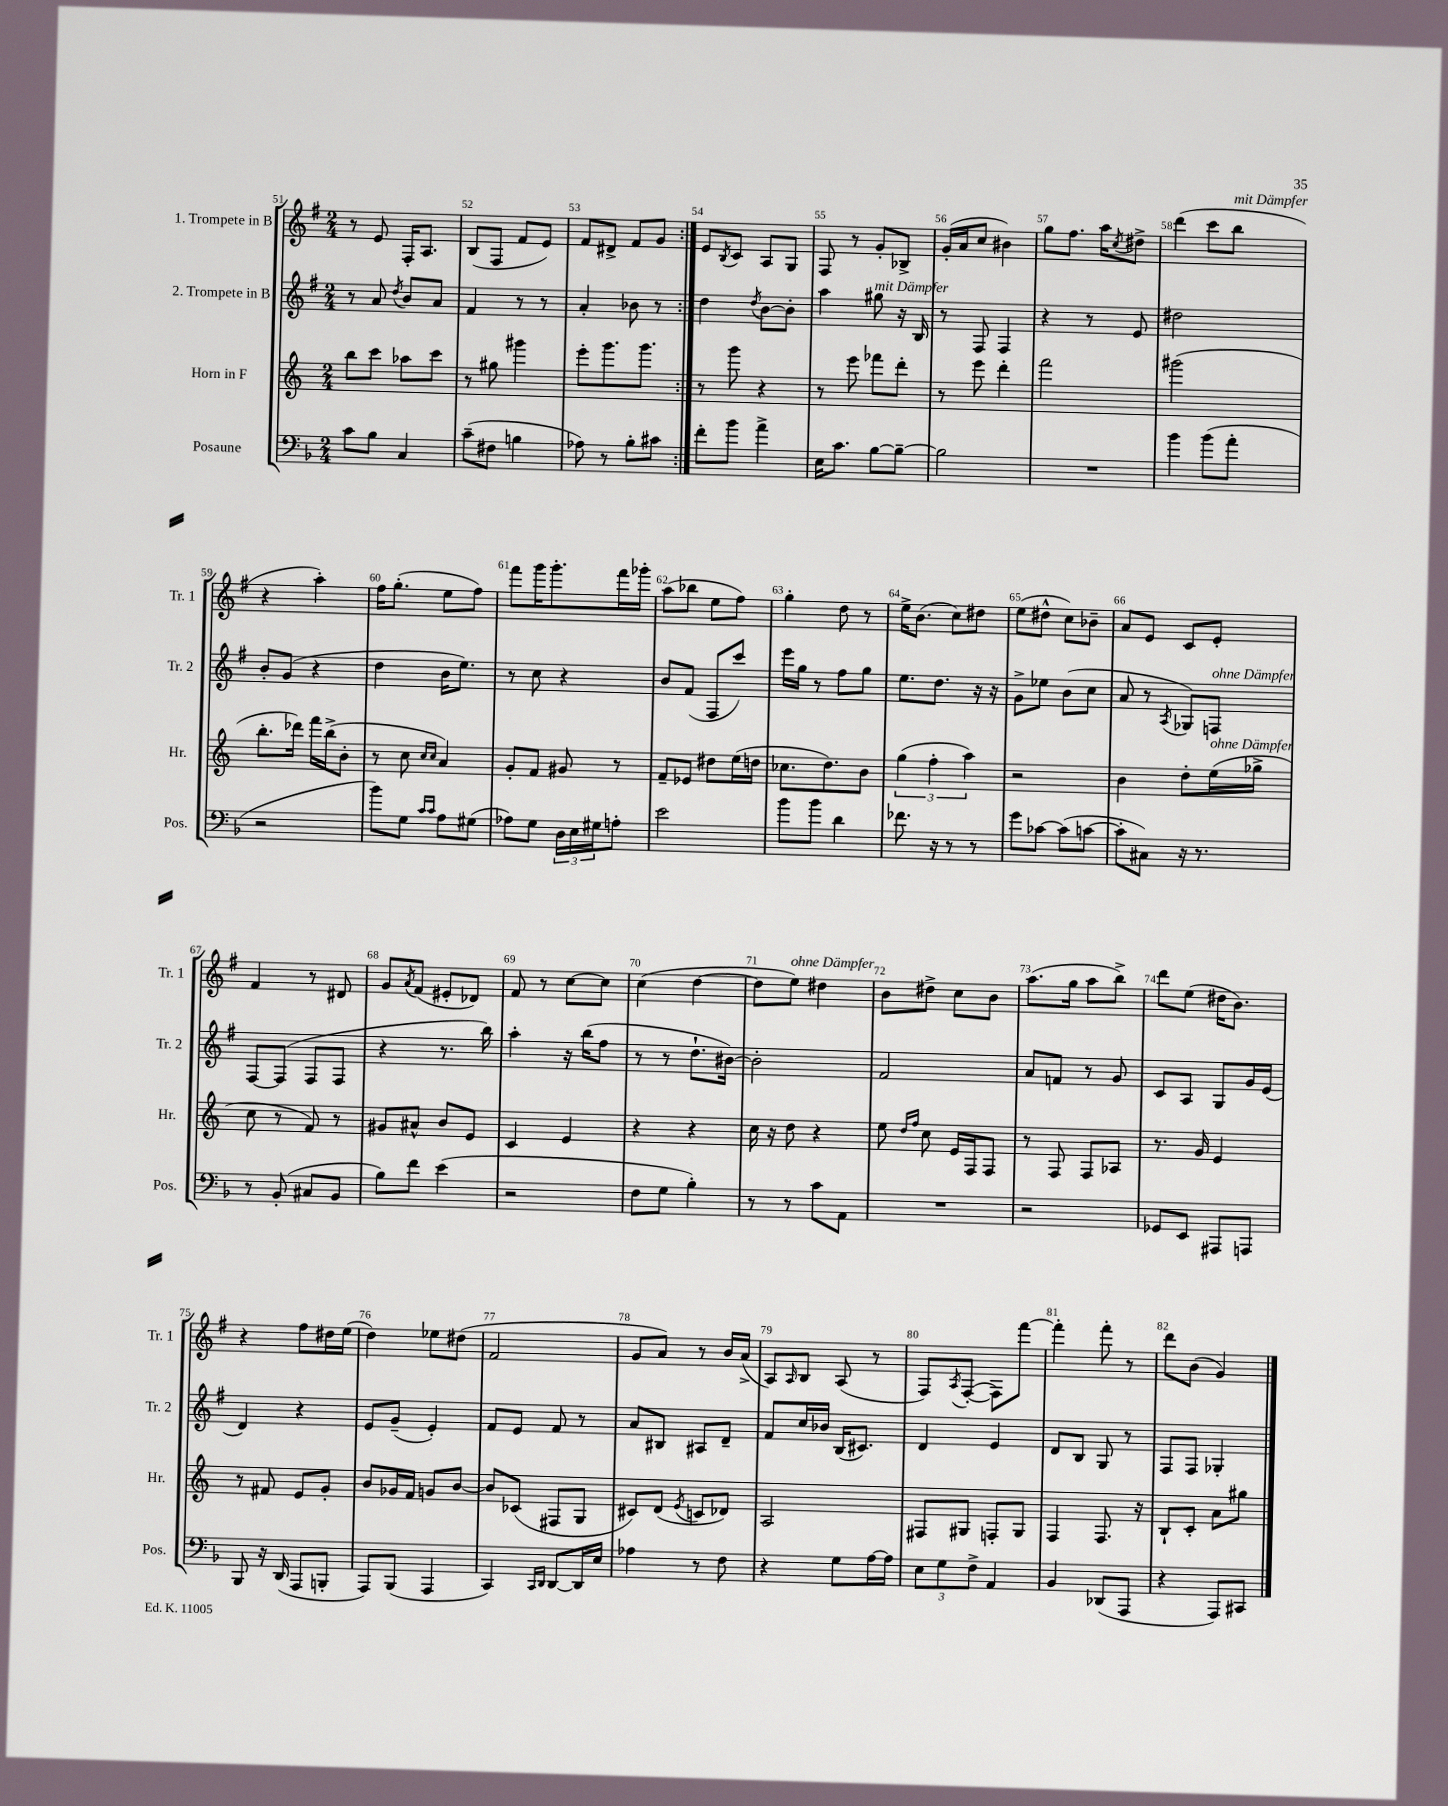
<<
\new StaffGroup <<
\new Staff = "s0" \with { instrumentName = "1. Trompete in B" shortInstrumentName = "Tr. 1" } {
    \clef treble \key g \major \numericTimeSignature \time 2/4
    \repeat volta 2 { r8 e'8 fis16-. a8. |
    b8( fis8 fis'8 e'8) |
    fis'8 dis'8-> fis'8 g'8 | }
    e'8 \acciaccatura { b8 } c'8 a8 g8 |
    fis8 r8 g'8-. bes8-> |
    g'16-.( a'16 c''8 bis'4) |
    g''8 fis''8. a''16 \acciaccatura { c''8 } dis''8-> |
    d'''4( c'''8 b''8^\markup { \italic "mit Dämpfer" } |
    r4 a''4-.) |
    fis''16 g''8.-.( e''8 fis''8) |
    fis'''8 g'''16 g'''8.-. fis'''16 ges'''16-. |
    a''8( bes''8 e''8 fis''8) |
    g''4-. d''8 r8 |
    e''16-> b'8.( c''8) dis''8 |
    e''8( dis''8-^ c''8) bes'8-- |
    a'8 e'8 c'8 e'8-. |
    fis'4 r8 dis'8 |
    g'8 \acciaccatura { a'8 } fis'8( eis'8-. des'8) |
    fis'8 r8 c''8~ c''8 |
    c''4( d''4~ |
    d''8 e''8^\markup { \italic "ohne Dämpfer" }) dis''4 |
    b'8 dis''8-> c''8 b'8 |
    a''8.( g''16 a''8 b''8->) |
    d'''8 e''8( dis''16 b'8.) |
    r4 fis''8 dis''16 e''16( |
    d''4) ees''8 dis''8( |
    fis'2 |
    g'8 a'8) r8 b'16 a'16->( |
    a8) \grace { a16 } b8 a8( r8 |
    fis8) \acciaccatura { a8 } fis8~-.( fis8) fis'''8~ |
    fis'''4-. fis'''8-. r8 |
    d'''8 b'8( g'4) \bar "|." |
}
\new Staff = "s1" \with { instrumentName = "2. Trompete in B" shortInstrumentName = "Tr. 2" } {
    \clef treble \key g \major \numericTimeSignature \time 2/4
    \repeat volta 2 { r8 a'8 \acciaccatura { d''8 } b'8 a'8 |
    fis'4 r8 r8 |
    a'4-. bes'8 r8 | }
    d''4 \acciaccatura { d''8 } b'8~ b'8-. |
    a''4 gis''8^\markup { \italic "mit Dämpfer" } r16 b16 |
    r8 fis8 fis4 |
    r4 r8 e'8 |
    dis''2 |
    b'8-. g'8( r4 |
    d''4 b'16 e''8.) |
    r8 c''8 r4 |
    b'8 fis'8( fis8 c'''8) |
    e'''16 g''16 r8 fis''8 g''8 |
    e''8. d''8. r16 r16 |
    g'8-> ees''8 b'8( c''8 |
    a'8 r8 \acciaccatura { a8 } ges8) f8^\markup { \italic "ohne Dämpfer" } |
    fis8~ fis8( fis8 fis8 |
    r4 r8. b''16) |
    a''4-. r16 b''16( fis''8 |
    r8 r8 d''8.-! bis'16~) |
    bis'2-. |
    fis'2 |
    a'8 f'8 r8 g'8 |
    c'8 a8 g8 g'16 e'16( |
    d'4) r4 |
    e'8 g'8--( e'4-.) |
    fis'8 e'8 fis'8 r8 |
    a'8 bis8 ais8 d'8-- |
    fis'8 c''16 bes'16 b16( cis'8.) |
    d'4 e'4 |
    d'8 b8 g8 r8 |
    fis8 fis8 ges4-. \bar "|." |
}
\new Staff = "s2" \with { instrumentName = "Horn in F" shortInstrumentName = "Hr." } {
    \clef treble \key c \major \numericTimeSignature \time 2/4
    \repeat volta 2 { b''8 c'''8 aes''8 c'''8 |
    r8 gis''8 gis'''4 |
    e'''8-. g'''8. g'''8. | }
    r8 g'''8 r4 |
    r8 e'''8 fes'''8 d'''8-. |
    r8 e'''8 d'''4-. |
    f'''2 |
    gis'''2( |
    b''8.-. des'''16) f'''16 b''16->( b'8-. |
    r8 c''8 \grace { c''16 c''16 } a'4) |
    g'8-. f'8 gis'8 r8 |
    f'8-- ees'8 dis''8 e''16( d''16 |
    ces''8. d''8.) b'8 |
    \tuplet 3/2 { g''4( f''4-. a''4) } |
    r2 |
    b'4 d''8-. e''16^\markup { \italic "ohne Dämpfer" }( ges''16-> |
    c''8 r8 f'8) r8 |
    gis'8 ais'8-^ b'8 e'8 |
    c'4 e'4 |
    r4 r4 |
    c''16 r16 d''8 r4 |
    e''8 \grace { d''16 f''16 } c''8 e'16 f16 f8 |
    r8 f8 f8 aes8 |
    r8. g'16 e'4 |
    r8 fis'8 e'8 g'8-. |
    b'8 ges'16 f'16 g'8 b'8~ |
    b'8 ces'8( fis8 g8 |
    cis'8) d'8( \acciaccatura { e'8 } c'8 des'8) |
    a2 |
    fis8 gis8 f8-. gis8 |
    f4 f8. r16 |
    b8-! c'8-. a'8 gis''8 \bar "|." |
}
\new Staff = "s3" \with { instrumentName = "Posaune" shortInstrumentName = "Pos." } {
    \clef bass \key f \major \numericTimeSignature \time 2/4
    \repeat volta 2 { c'8 bes8 c4 |
    c'8--( fis8 b4 |
    aes8) r8 bes8-. cis'8 | }
    f'8-. bes'8 a'4-> |
    e16 c'8. bes8~ bes8~-- |
    bes2 |
    R2 |
    bes'4 bes'8( a'8-. |
    r2 |
    bes'8) g8 \grace { c'16 c'16 } a8 gis8( |
    aes8) g8 \tuplet 3/2 { d16 e16 gis16 } a8-. |
    e'2 |
    bes'8 bes'8 d'4 |
    fes'8. r16 r8 r8 |
    g'8 ces'8~ ces'8( c'8~ |
    c'8-. cis8) r16 r8. |
    r8 bes,8-.( cis8 bes,8 |
    bes8) f'8 e'4( |
    r2 |
    f8 g8 bes4-.) |
    r8 r8 c'8 a,8 |
    R2 |
    r2 |
    ges,8 e,8 ais,,8 a,,8 |
    bes,,8 r16 d,16( a,,8 b,,8-. |
    a,,8) bes,,8( a,,4 |
    c,4) \grace { c,16 d,16 } d,8~ d,16 e16 |
    aes4 r8 f8 |
    r4 g8 a16~ a16 |
    \tuplet 3/2 { e8 g8 f8-> } a,4 |
    bes,4 des,8( a,,8 |
    r4 a,,8) cis,8 \bar "|." |
}
>>
>>
\layout { \context { \Score currentBarNumber = #51 \override BarNumber.break-visibility = ##(#f #t #t) barNumberVisibility = #all-bar-numbers-visible } }
